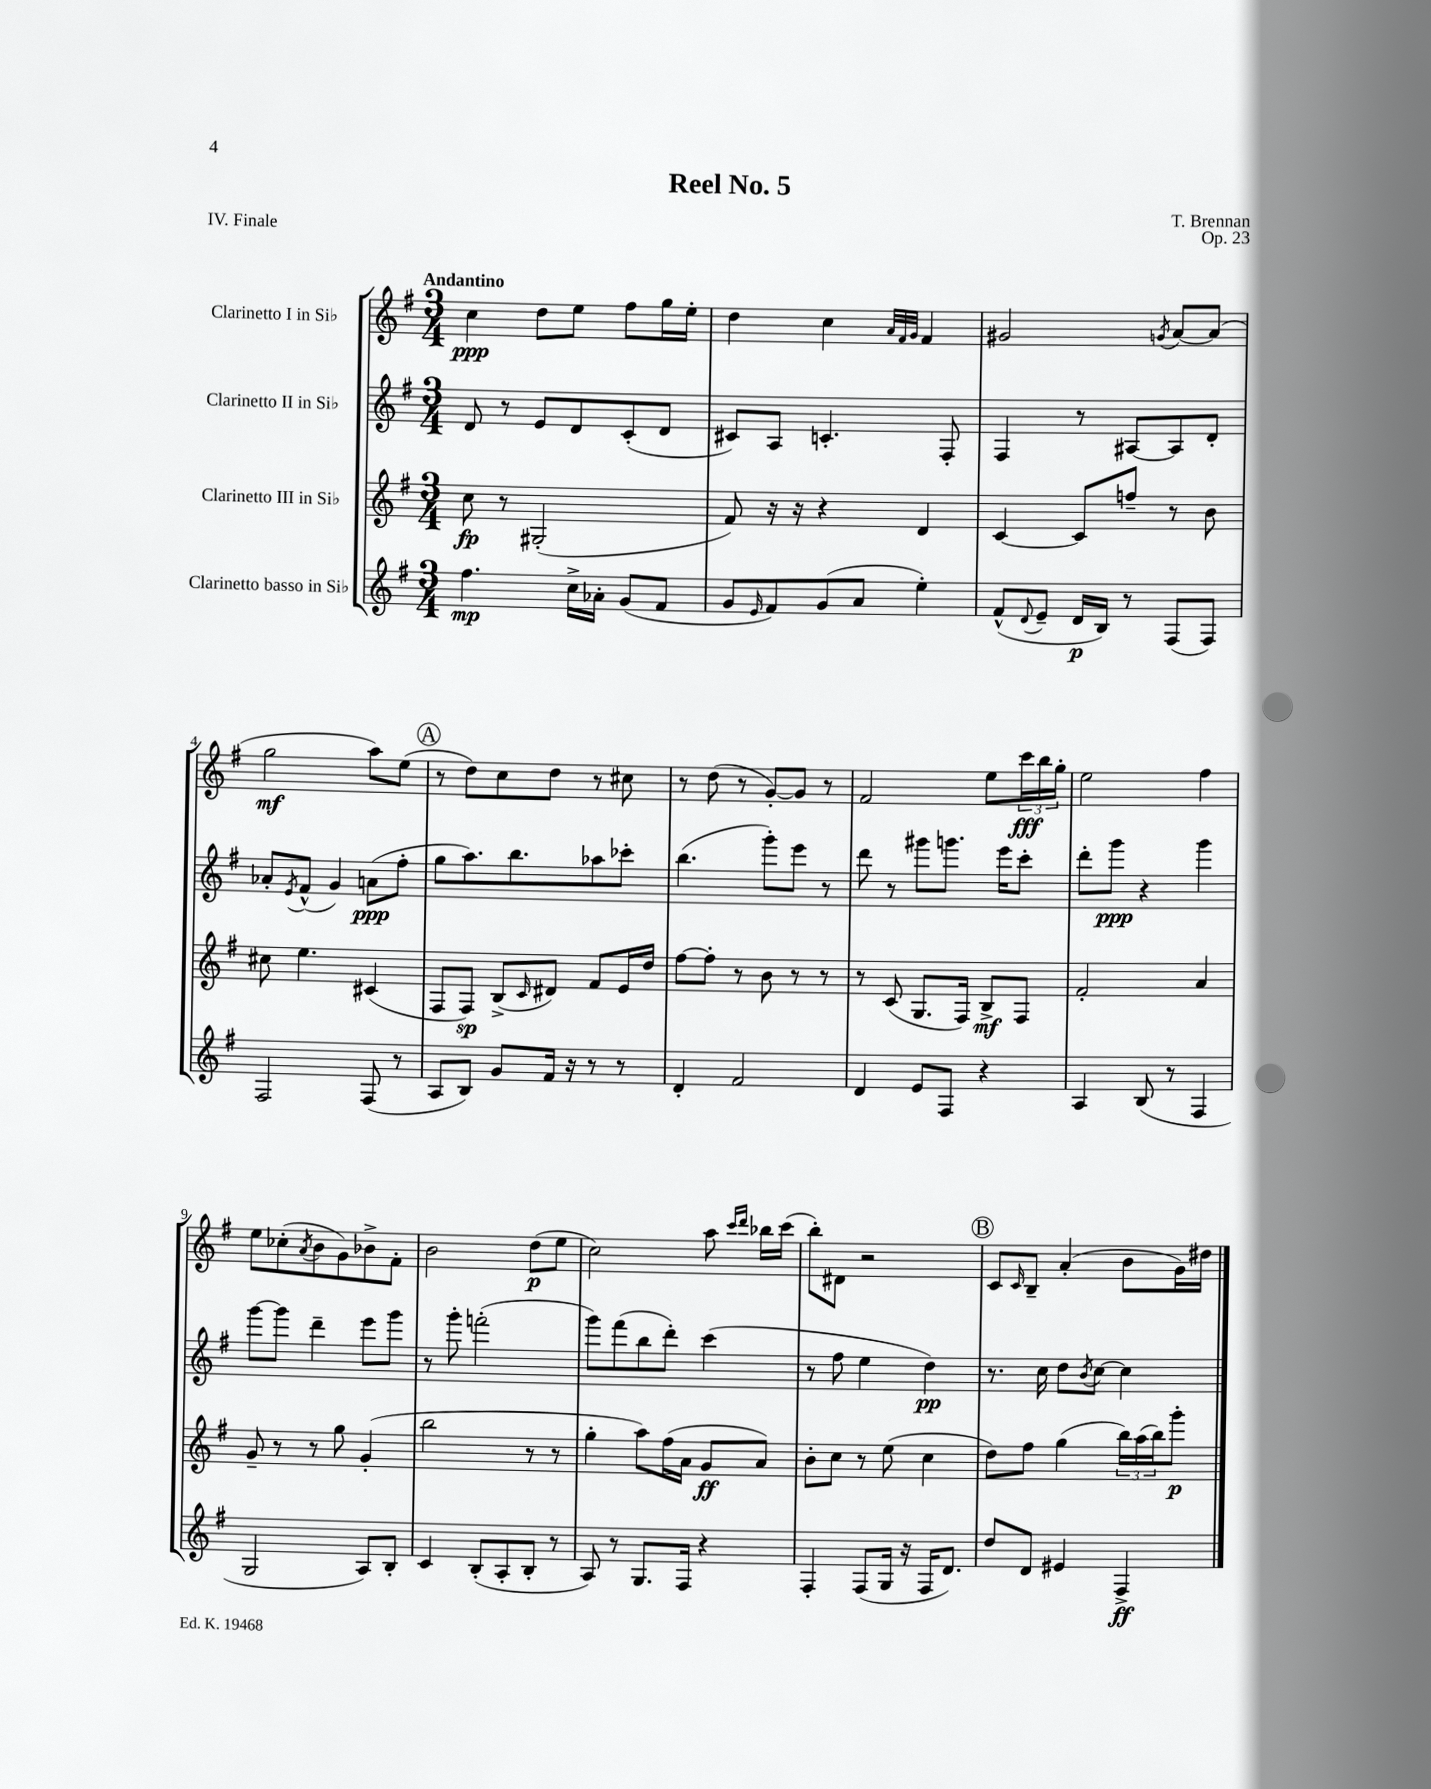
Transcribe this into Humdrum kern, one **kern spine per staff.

**kern	**kern	**kern	**kern
*staff4	*staff3	*staff2	*staff1
*clefG2	*clefG2	*clefG2	*clefG2
*k[f#]	*k[f#]	*k[f#]	*k[f#]
*M3/4	*M3/4	*M3/4	*M3/4
4.ff#\	8cc\	8d/	4cc\
.	8r	8r	.
.	(2G#'/	8e/L	8dd\L
16cc^\LL	.	8d/	8ee\J
16a-'\JJ	.	.	.
(8g/L	.	(8c'/	8ff#\L
8f#/J	.	8d/J	16gg\L
.	.	.	16ee'\JJ
=	=	=	=
8g/L	8f#/)	8c#/L)	4dd\
16qqe/	.	.	.
8f#/)	16r	8A/J	.
.	16r	.	.
(8g/	4r	4.c'/	4cc\
8a/J	.	.	.
.	.	.	32qqa/LLL
.	.	.	32qqf#/
.	.	.	32qqg/JJJ
4ee'\)	4d/	.	4f#/
.	.	8F#'/	.
=	=	=	=
(8f#^^/L	[4c/	4F#/	2g#/
8qqd/	.	.	.
8e~/J	.	.	.
16d/LL	8c/]L	8r	.
16B/JJ)	.	.	.
8r	8ff~/J	[8A#/L	.
.	.	.	8qg/
(8F#/L	8r	8A#/]	[8a/L
8F#/J)	8b\	8d'/J	(8a/]J
=	=	=	=
2F#/	8cc#\	8a-'/L	2gg\
.	.	8qe/	.
.	4.ee\	(8f#^^/J	.
.	.	4g/)	.
(8F#/	(4c#/	(8a\L	8aa\L)
8r	.	8ff#'\J	(8ee\J
=	=	=	=
8A/L	8F#/L	8gg\L	8r
8B/J)	8F#/J)	8.aa\)	8dd\L)
8g/L	(8B^/L	.	8cc\
.	.	8.bb\	.
.	16qqc/	.	.
16f#/Jk	8d#/J)	.	8dd\J
16r	.	.	.
8r	8f#/L	8aa-\	8r
8r	16e/L	8ccc-'\J	8cc#\
.	16dd/JJ	.	.
=	=	=	=
4d'/	[8ff#\L	(4.bb\	8r
.	8ff#'\]J	.	(8dd\
2f#/	8r	.	8r
.	8b\	8ggg'\L)	[8g'/L)
.	8r	8eee\J	8g/]J
.	8r	8r	8r
=	=	=	=
4d/	8r	8ddd\	2f#/
.	(8c/	8r	.
8e/L	8.G/L	8ggg#\L	.
8F#/J	.	8.ggg\J	.
.	16F#/Jk)	.	.
4r	8B^/L	.	8ee\L
.	.	16eee\LK	.
.	8F#/J	8ccc'\J	24ccc\L
.	.	.	24bb\
.	.	.	24gg'\JJ
=	=	=	=
4A/	2f#'/	8ddd'\L	2ee\
.	.	8ggg\J	.
(8B/	.	4r	.
8r	.	.	.
4F#/	4a/	4ggg\	4ff#\
=	=	=	=
2G/	8g~/	[8ggg\L	8ee\L
.	8r	8ggg\]J	(8cc-'\
.	.	.	8qa/
.	8r	4ddd~\	8b\
.	8gg\	.	8g\)
8A/L)	(4g'/	8eee\L	8b-^\
8B'/J	.	8ggg\J	8f#'\J
=	=	=	=
4c/	2bb\	8r	2b\
.	.	8ggg'\	.
(8B'/L	.	(2fff'\	.
8A'/	.	.	.
8B'/J	8r	.	(8dd\L
8r	8r	.	8ee\J
=	=	=	=
8A/)	4gg'\	8ggg\L)	2cc\)
8r	.	(8fff#\	.
8.G/L	8aa\L)	8bb\	.
.	(16ff#\L	8ddd'\J)	.
16F#/Jk	16a\JJ	.	.
4r	8g/L	(4ccc\	8aa\
.	.	.	16qqccc/LL
.	.	.	16qqddd/JJ
.	8a/J)	.	16bb-\LL
.	.	.	(16ccc\JJ
=	=	=	=
4F#'/	8b'\L	8r	8bb'\L)
.	8cc\J	8ff#\	8d#\J
(8F#/L	8r	4ee\	2r
16G/Jk	(8ee\	.	.
16r	.	.	.
16F#/LK	4cc\	4dd\)	.
8.d/J)	.	.	.
=	=	=	=
8dd/L	8dd\L)	8.r	8c/L
.	.	.	16qqc/
8d/J	8ff#\J	.	8B~/J
.	.	16cc\	.
4e#/	(4gg\	8dd\L	(4a'/
.	.	8qb/	.
.	.	[8cc\J	.
4F#^/	24bb\LL)	4cc\]	8b\L
.	(24aa\	.	.
.	24bb\J)	.	.
.	8ggg'\J	.	16g\L)
.	.	.	16dd#\JJ
==	==	==	==
*-	*-	*-	*-
